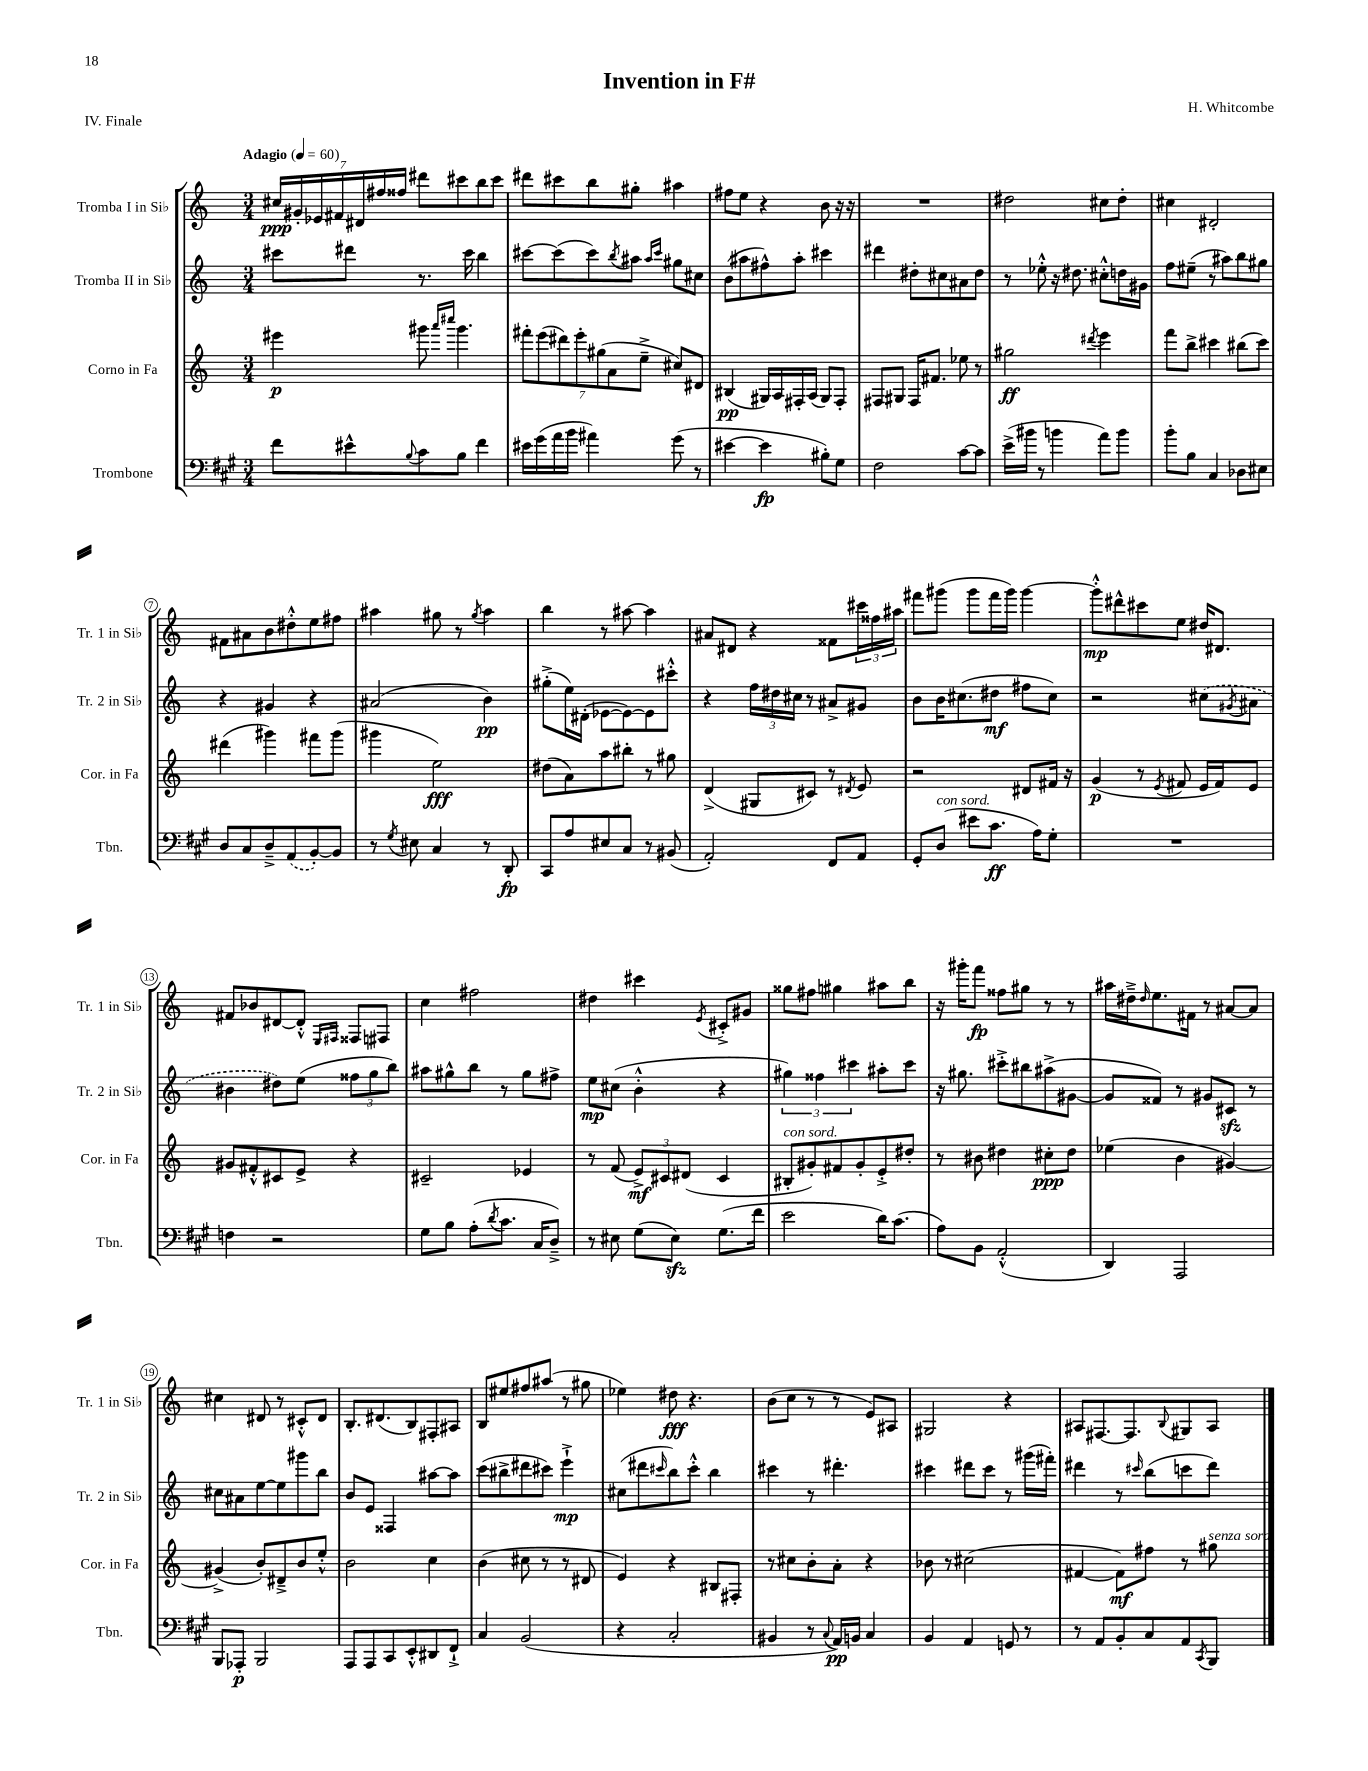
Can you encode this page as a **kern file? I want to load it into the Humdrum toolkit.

**kern	**kern	**kern	**kern
*staff4	*staff3	*staff2	*staff1
*clefF4	*clefG2	*clefG2	*clefG2
*k[f#c#g#]	*k[]	*k[]	*k[]
*M3/4	*M3/4	*M3/4	*M3/4
*MM60	*MM60	*MM60	*MM60
8f#	4eee#	8ccc#	28cc#
.	.	.	28g#'
.	.	.	28e-
.	.	.	28f#
8e#^^	.	8ddd#	.
.	.	.	28d#
.	.	.	28ff#
.	.	.	28ff##
8qqB	.	.	.
8c#	8ggg#	8.r	8ddd#
.	16qqaaa	.	.
.	16qqcccc#	.	.
8B	4.ggg#	.	8ccc#
.	.	16ccc#	.
4f#	.	4bb	8bb
.	.	.	8ccc#
=	=	=	=
16e#	14fff#'	[8ccc#	8ddd#
(16g#	.	.	.
.	(14eee	.	.
16a	.	(8ccc#]	8ccc#
.	14ddd#)	.	.
16b	.	.	.
.	14eee'	.	.
4a#)	.	8ccc#)	8bb
.	(14gg#	.	.
.	14a	.	.
.	.	8qbb	.
.	.	8aa#	8gg#'
.	14ee~^	.	.
.	.	16qqaa#	.
.	.	16qqccc#	.
(8g#	8cc#)	8gg#	4aa#
8r	8d#	8cc#	.
=	=	=	=
[4e#	(4B#	(8b	8ff#
.	.	8aa#	8ee
4e#]	16G#)	8ff#^^)	4r
.	16A	.	.
.	16F#'	8aa#'	.
.	(16A	.	.
8B#')	8G#)	4ccc#	8b
8G#	8F#'	.	16r
.	.	.	16r
=	=	=	=
2F#	8F#	4ddd#	2.r
.	8G#	.	.
.	16F#	8dd#'	.
.	8.f#	.	.
.	.	8cc#	.
[8c#	8ee-	8a#	.
8c#]	8r	8dd#	.
=	=	=	=
(16e^	2gg#	8r	2dd#
16b#	.	.	.
8r	.	8ee-'^^	.
4b	.	16r	.
.	.	8.dd#	.
.	8qddd#	.	.
8a)	4eee	8cc#'^^	8cc#
8b	.	16dd	8dd#'
.	.	16g#	.
=	=	=	=
8b'	8fff	8ff	4cc#
8B	8bb^	(8ee#~	.
4C#	4ccc#	8r	2d#'
.	.	8aa#)	.
8D-	(8bb#	8bb	.
8E#	8ccc#)	8gg#	.
=	=	=	=
8D	(4ddd#	4r	8f#
8C#	.	.	8a#
8D~^	4ggg#)	4g#	8b
(8AA	.	.	8dd#'^^
[8BB')	8fff#	4r	8ee
8BB]	(8ggg#	.	8ff#
=	=	=	=
8r	4ggg#	(2a#	4aa#
8qG#	.	.	.
8E#	.	.	.
4C#	2ee)	.	8gg#
.	.	.	8r
.	.	.	8qgg#
8r	.	4b)	4aa#
8DD'	.	.	.
=	=	=	=
8CC#	(8dd#	(8gg#'^	4bb
8A	8a)	16ee)	.
.	.	(16d#'	.
8E#	8aa	[8e-	8r
8C#	8bb#'	8e-_)	[8aa#
8r	8r	8e-]	4aa#]
(8BB#	8gg#	8ccc#'^^	.
=	=	=	=
2AA')	(4d^	4r	8a#
.	.	.	8d#
.	8G#	24ff	4r
.	.	24dd#	.
.	.	24cc#	.
.	8c#)	8r	.
8FF#	8r	8a#^	8f##
.	8qd#	.	.
8AA	8e	8g#	24ccc#
.	.	.	24ff##
.	.	.	24aa#
=	=	=	=
8GG#'	2r	8b	8fff#
(8D	.	16b	(8ggg#
.	.	(8.cc#	.
8e#	.	.	8ggg#
8.c#	.	8dd#	16fff#
.	.	.	16ggg#)
.	8d#	8ff#	[4ggg#
16A)	.	.	.
8G#'	16f#	8cc#)	.
.	16r	.	.
=	=	=	=
2.r	(4g	2r	8ggg#'^^]
.	.	.	8ddd#^^
.	8r	.	8ccc#
.	8qe	.	.
.	8f#	.	8ee
.	16e	(8cc#	16dd#
.	16f#)	.	8.d#
.	.	8qg#	.
.	8e	8a#	.
=	=	=	=
4F	8g#	4b#	8f#
.	8f#'^^	.	8b-
2r	8c#	8dd#)	[8d#
.	8e^	(8ee	8d#'^^]
.	.	.	16qqE
.	.	.	16qqF#
.	4r	12ff##	8F##
.	.	12gg	.
.	.	.	8F#
.	.	12bb)	.
=	=	=	=
8G#	2c#~	8aa#	4cc
8B	.	8gg#^^	.
(8A'	.	8bb	2ff#
8qd	.	.	.
8.c#	.	8r	.
.	4e-	8gg#	.
16C#	.	.	.
8D~^)	.	8ff#^	.
=	=	=	=
8r	8r	8ee	4dd#
8E#	(8f	(8cc#	.
(8G#	12e^)	4b'^^	4ccc#
.	12c#	.	.
8E#)	.	.	.
.	(12d#	.	.
.	.	.	8qe
(8.G#	4c#	4r	8c#'^
.	.	.	8g#
16f#	.	.	.
=	=	=	=
2e	8B#'	6gg#)	8gg##
.	8g#')	.	8ff#
.	.	6ff##	.
.	8f#	.	4gg#
.	.	6ccc#	.
.	8g#'	.	.
16d)	8e'^	8aa#'	8aa#
(8.c#	.	.	.
.	8dd#'	8ccc#	8bb
=	=	=	=
8A)	8r	16r	16r
.	.	8.gg#	16ggg#'
8BB	8b#	.	8fff
(2AA'^^	4dd#	8ccc#'^	8ff##
.	.	8bb#	8gg#
.	8cc#'	(8aa#^	8r
.	8dd#	[8g#	8r
=	=	=	=
4DD)	(4ee-	8g#]	16aa#
.	.	.	16dd#~^
.	.	.	16qqdd#
.	.	8f##)	8.ee
2AAA	4b	8r	.
.	.	.	16f#
.	.	8g#	8r
.	[4g#)	8c#	[8a#
.	.	8r	8a#]
=	=	=	=
8BBB	(4g#^]	8cc#	4cc#
8AAA-'	.	8a#	.
2BBB	8b')	[8ee	8d#
.	8d#~^	8ee]	8r
.	8b	8ggg#	8c#'^^
.	8ee'^^	8bb	8d#
=	=	=	=
8AAA	2b	8b	8.B'
8AAA	.	8e	.
.	.	.	(8.d#
8CC#	.	4F##	.
8EE'^^	.	.	8B)
8DD#	4cc	[8aa#	8F#'
8FF#`^	.	8aa#]	8A#
=	=	=	=
4C#	(4b	(8ccc	8B
.	.	8bb#^	8ee#
(2BB	8cc#	8ddd#	8ff#
.	8r	8ccc#)	(8aa#
.	8r	4eee`^	8r
.	8d#	.	8gg#
=	=	=	=
4r	4e)	(8cc#	4ee-)
.	.	8ddd#	.
.	.	16qqccc#	.
2C#'	4r	8bb)	8dd#
.	.	8ccc#'^^	4.r
.	8B#	4bb	.
.	8F#'	.	.
=	=	=	=
4BB#	8r	4ccc#	(8b
.	8cc#	.	8cc
8r	8b'	8r	8r
8qqC#	.	.	.
16AA)	8a'	4.ddd#'	8r
16BB	.	.	.
4C#	4r	.	8e)
.	.	.	8A#
=	=	=	=
4BB	8b-	4ccc#	2G#
.	8r	.	.
4AA	(2cc#	8ddd#	.
.	.	8ccc#	.
8GG	.	8r	4r
8r	.	(16ggg#	.
.	.	16fff#')	.
=	=	=	=
8r	[4f#	4ddd#	8A#
8AA	.	.	[8.F#
8BB'	8f#])	8r	.
.	.	.	8.F#]
.	.	16qqccc#	.
8C#	8ff#	(8bb	.
.	.	.	8qqB
8AA	8r	8ccc	8G#
8qCC#	.	.	.
8BBB	8gg#	8ddd#)	8A#
==	==	==	==
*-	*-	*-	*-
